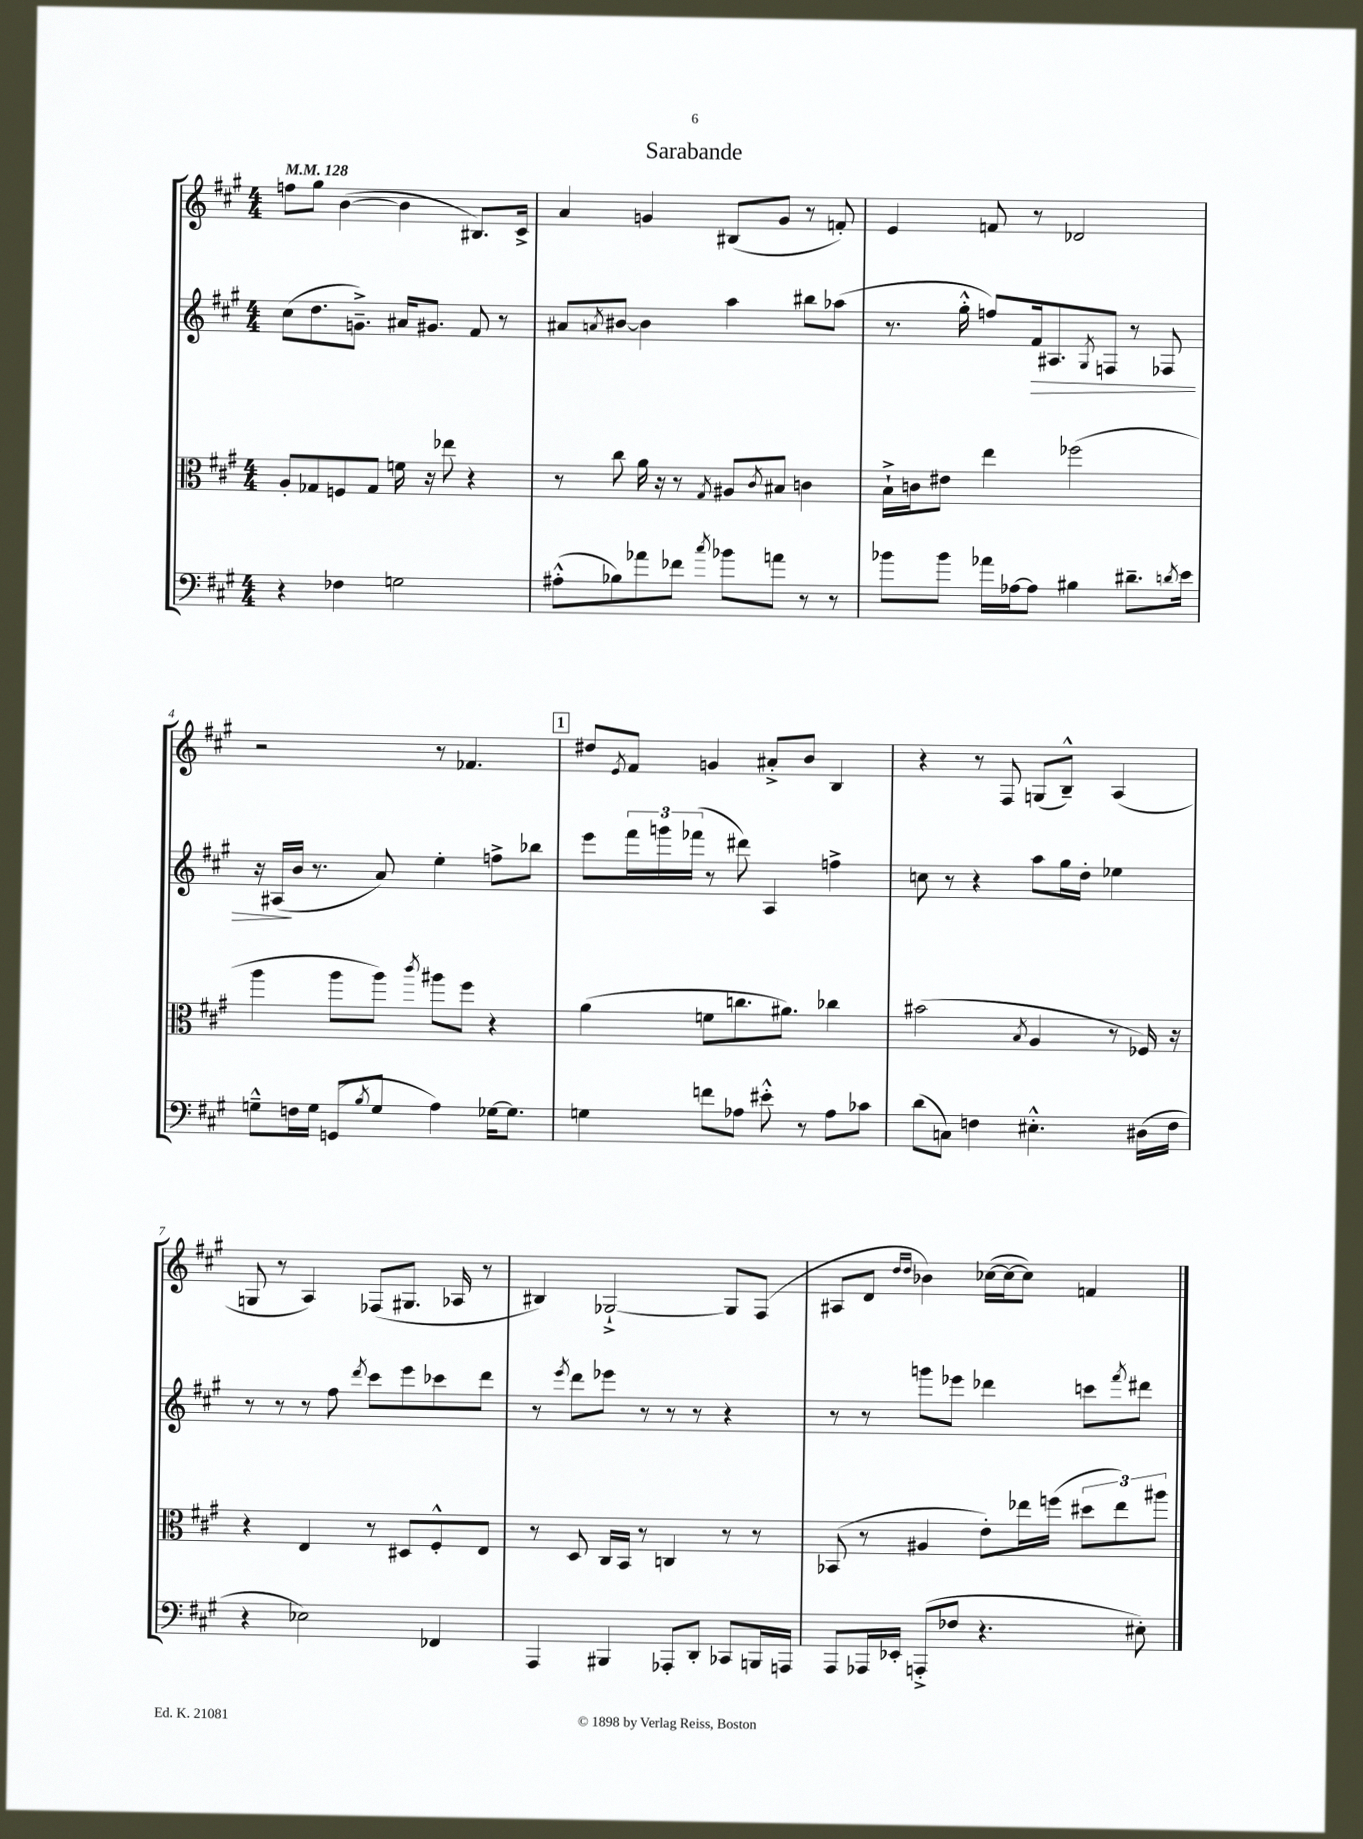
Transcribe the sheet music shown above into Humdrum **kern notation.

**kern	**kern	**kern	**kern
*staff4	*staff3	*staff2	*staff1
*clefF4	*clefC3	*clefG2	*clefG2
*k[f#c#g#]	*k[f#c#g#]	*k[f#c#g#]	*k[f#c#g#]
*M4/4	*M4/4	*M4/4	*M4/4
*MM128	*MM128	*MM128	*MM128
4r	8A'/L	(8cc#\L	8ff\L
.	8G-/	8.dd\	8gg#\J
4F-\	8F/	.	([4b\
.	.	8.g~^\J)	.
.	8G-/J	.	.
2G\	16f\	16a#/LK	4b\]
.	16r	8.g#/J	.
.	8ee-\	.	.
.	4r	8f#/	8.B#/L)
.	.	8r	.
.	.	.	16c#^/Jk
=	=	=	=
(8A#'^^\L	8r	8a#/L	4a/
.	.	8qa/	.
8B-\)	8cc#\	[8b#/J	.
8a-\	16a\	4b#\]	4g/
.	16r	.	.
8f-\J	8r	.	.
8qcc#/	8qG#/	.	.
8b-\L	8A#/L	4aa\	(8B#/L
.	8qc#/	.	.
8a\J	8B#/J	.	8g/J
8r	4c\	8bb#\L	8r
8r	.	(8aa-\J	8f'/)
=	=	=	=
8b-\L	16B`^\LL	8.r	4e/
.	16c\J	.	.
8b-\J	8e#\J	.	.
.	.	16gg#'^^\	.
16a-\LL	4ee\	8ff/L)	8f/
[16A-\J	.	.	.
8A-\]J	.	16f#/k	8r
.	.	8.A#/	.
4B#\	(2ff-\	.	2d-/
.	.	8qG#/	.
.	.	8F/J	.
8.d#~\L	.	8r	.
.	.	8F-/	.
8qd/	.	.	.
16e\Jk	.	.	.
=	=	=	=
8G~^^\L	4aa\	16r	2r
.	.	(16A#/LL	.
16F\L	.	16b/JJ	.
16G\JJ	.	8.r	.
(8GG/L	8aa\L	.	.
8qB/	.	.	.
8G/J	8aa\J)	8a/)	.
.	8qccc#/	.	.
4A\)	8aa#\L	4ee'\	8r
.	8ff#\J	.	4.f-/
[16G-\LK	4r	8ff^\L	.
8.G-\]J	.	.	.
.	.	8bb-\J	.
=	=	=	=
4G\	(4a\	8eee\L	8dd#/L
.	.	.	8qe/
.	.	24fff#\L	8f#/J
.	.	24ggg\	.
.	.	(24fff-\JJ	.
8f\L	8f\L	8r	4g/
8A-\J	8.cc\	8ddd#\)	.
8e#'^^\	.	4A/	8a#'^/L
.	8.a#\J)	.	.
8r	.	.	8b/J
8A-\L	4cc-\	4ff^\	4B/
8c-\J	.	.	.
=	=	=	=
(8d\L	(2b#\	8cc\	4r
8C\J)	.	8r	.
4F\	.	4r	8r
.	.	.	8F#/
.	8qB/	.	.
4.E#'^^\	4A/	8aa\L	(8G/L
.	.	16gg#\L	8B~^^/J)
.	.	16dd'\JJ	.
.	8r	4ee-\	(4A/
(16D#\LL	16F-/)	.	.
16F\JJ	16r	.	.
=	=	=	=
4r	4r	8r	8G/
.	.	8r	8r
2E-\)	4E/	8r	4A/)
.	.	8ff#\	.
.	.	8qddd/	.
.	8r	8ccc#\L	(8F-/L
.	8D#/L	8eee\	8.G#/J
4FF-/	8F#'^^/	8ccc-\	.
.	.	.	16A-/
.	8E/J	8ddd\J	8r
=	=	=	=
4AAA/	8r	8r	4B#/)
.	.	8qeee/	.
.	8D/	8ddd\L	.
4BBB#/	16C#/LL	8eee-\J	[2G-`^/
.	16BB/JJ	.	.
.	8r	8r	.
8AAA-'/L	4C/	8r	.
8DD'/J	.	8r	.
8CC-/L	8r	4r	8G-/]L
16BBB/L	8r	.	(8F#/J
16AAA/JJ	.	.	.
=	=	=	=
8AAA/L	(8BB-/	8r	8A#/L
16AAA-/L	8r	8r	8d/J
16EE-'/JJ	.	.	.
.	.	.	16qqdd/LL
.	.	.	16qqdd/JJ
(8AAA'^/L	4A#/	8ggg\L	4b-\)
8F-/J	.	8eee-\J	.
4.r	8e'\L)	4ddd-\	([16cc-\LL
.	.	.	16cc-\_J
.	16ee-\L	.	8cc-\]J)
.	(16ff\JJ	.	.
.	12dd#\L	8ccc\L	4f/
.	12ee-\)	.	.
.	.	8qfff#/	.
8E#'\)	.	8ddd#\J	.
.	12aa#\J	.	.
==	==	==	==
*-	*-	*-	*-
